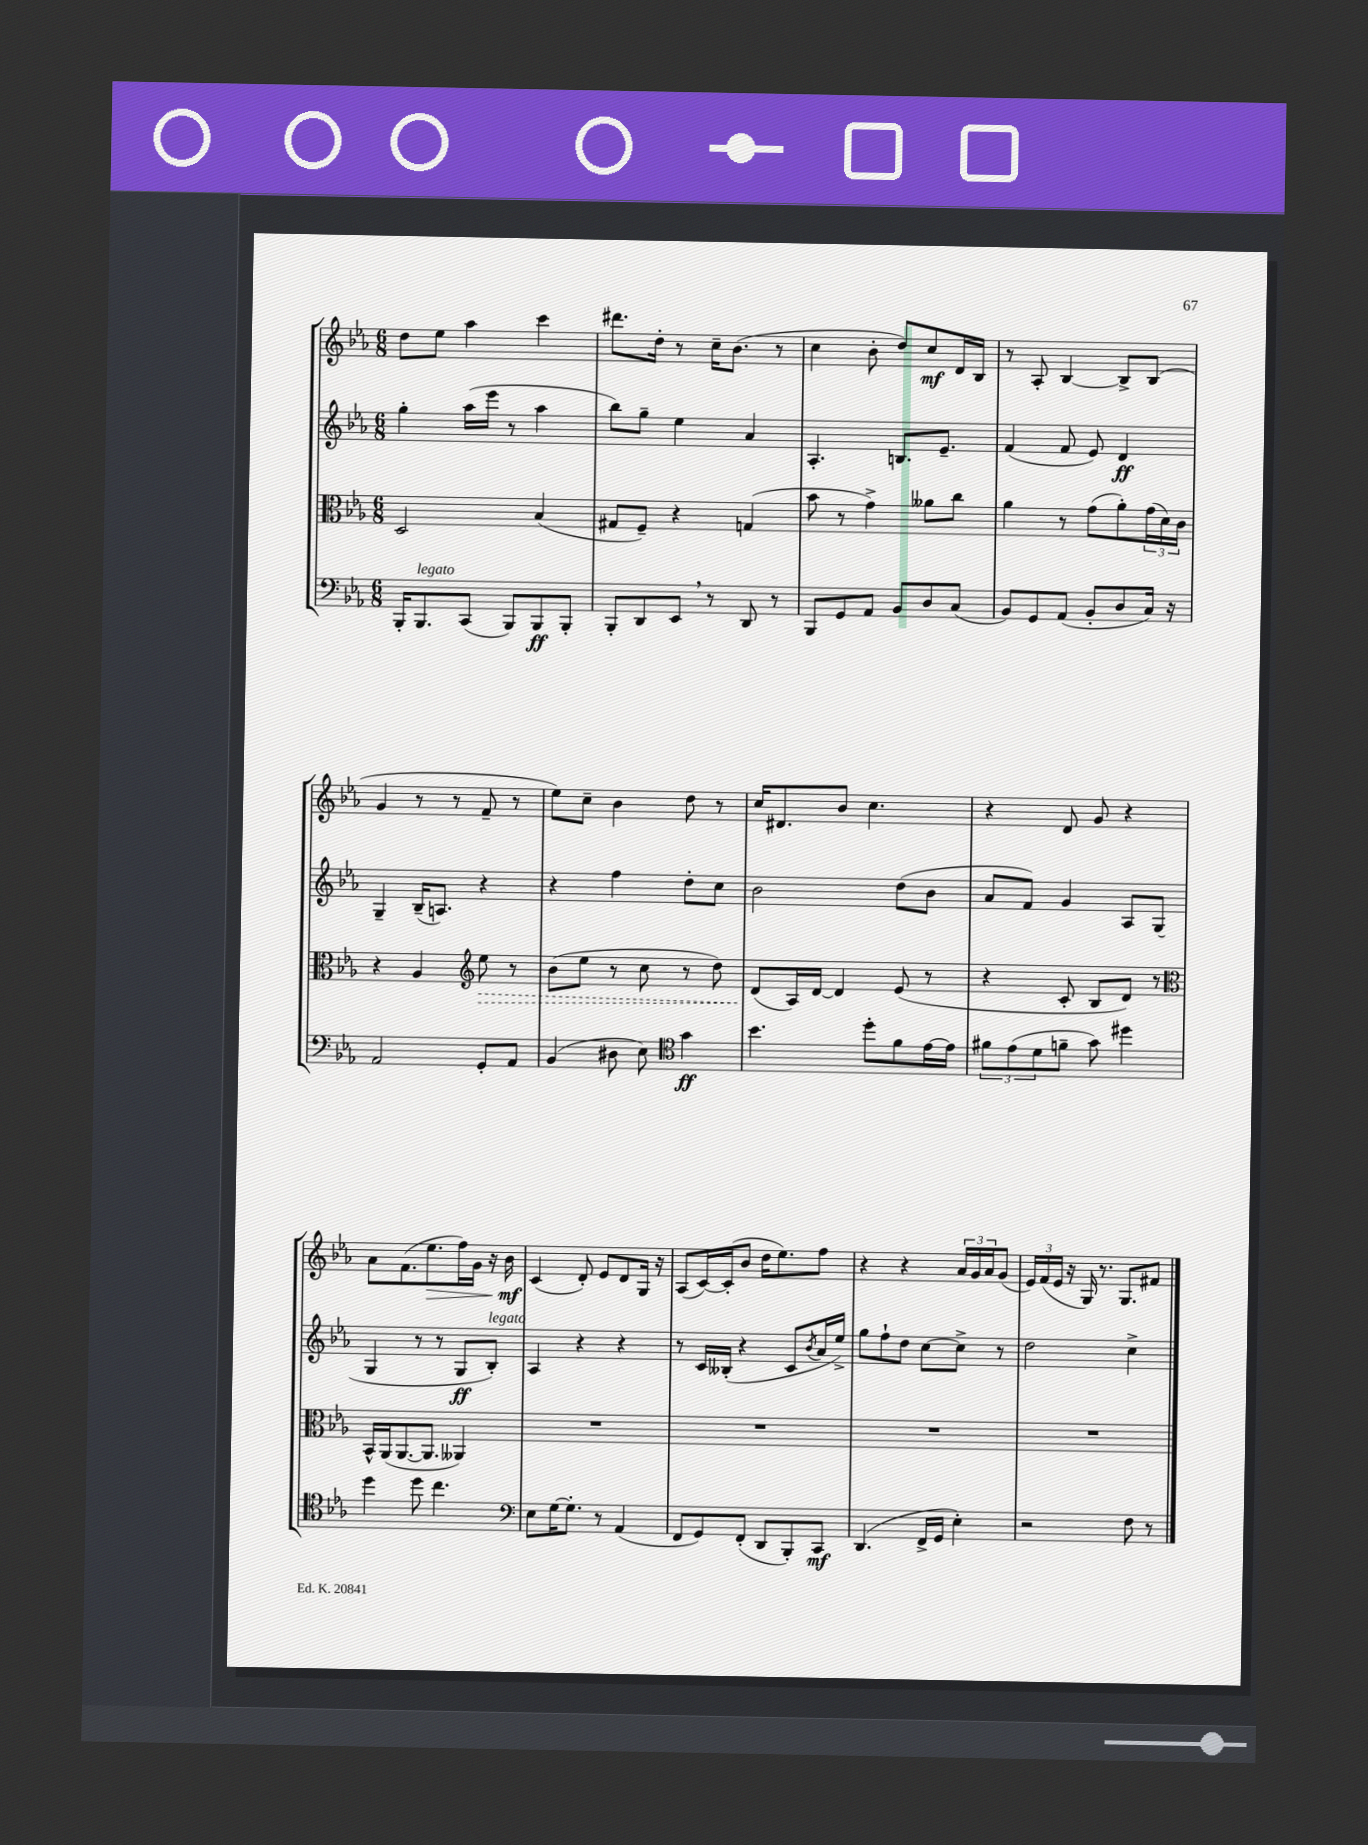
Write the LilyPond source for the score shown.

<<
\new StaffGroup <<
\new Staff = "s0" {
    \clef treble \key ees \major \numericTimeSignature \time 6/8
    d''8 ees''8 aes''4 c'''4 |
    dis'''8. d''16-. r8 c''16-- bes'8.( r8 |
    c''4 bes'8-. d''8) c''8\mf d'16 bes16 |
    r8 aes8-. bes4~ bes8-> bes8( |
    g'4 r8 r8 f'8-- r8 |
    ees''8) c''8-- bes'4 d''8 r8 |
    c''16 dis'8. bes'8 c''4. |
    r4 d'8 g'8 r4 |
    aes'8 f'8.( ees''8.\> f''16) g'16 r16 bes'16\mf\! |
    c'4( d'8-.) ees'8 d'8 g16 r16 |
    aes8( c'16~) c'16-.( bes'8 d''16 ees''8.) f''8 |
    r4 r4 \tuplet 3/2 { aes'16 g'16 aes'16 } g'8( |
    \tuplet 3/2 { ees'16) f'16( ees'16 } r16 g16) r8. g8. fis'8 \bar "|." |
}
\new Staff = "s1" {
    \clef treble \key ees \major \numericTimeSignature \time 6/8
    g''4-. aes''16( ees'''16 r8 aes''4 |
    bes''8) g''8-- ees''4 aes'4 |
    aes4.-. b8. ees'8.-- |
    f'4( f'8 ees'8) d'4\ff |
    g4-- bes16--( a8.) r4 |
    r4 f''4 d''8-. c''8 |
    bes'2 d''8( bes'8 |
    aes'8 f'8) g'4 aes8 g8( |
    g4 r8 r8 g8\ff bes8-.^\markup { \italic "legato" }) |
    aes4 r4 r4 |
    r8 c'16 beses16-.( r4 c'8 \acciaccatura { bes'8 } aes'16 ees''16->) |
    g''8 f''8-! d''8 c''8~ c''8-> r8 |
    d''2 c''4-> \bar "|." |
}
\new Staff = "s2" {
    \clef alto \key ees \major \numericTimeSignature \time 6/8
    d2 bes4( |
    gis8 f8--) r4 g4( |
    bes'8 r8 g'4->) aeses'8 c''8 |
    aes'4 r8 g'8( aes'8-.) \tuplet 3/2 { g'16( d'16) c'16 } |
    r4 aes4 \clef treble \once \override Hairpin.style = #'dashed-line ees''8\> r8 |
    bes'8( ees''8 r8 c''8 r8 d''8) |
    d'8\!( aes16) d'16~ d'4 ees'8( r8 |
    r4 c'8-. bes8 d'8) r8 |
    \clef alto bes,16-^ aes,16( aes,8.~ aes,8. aeses,4) |
    R2. |
    R2. |
    R2. |
    R2. \bar "|." |
}
\new Staff = "s3" {
    \clef bass \key ees \major \numericTimeSignature \time 6/8
    bes,,16-. bes,,8.^\markup { \italic "legato" } c,8( bes,,8) bes,,8\ff bes,,8-. |
    bes,,8-. d,8 ees,8 \breathe r8 d,8 r8 |
    bes,,8 g,8 aes,8 bes,8 d8 c8( |
    bes,8) g,8 aes,8( bes,8-. d8 c16) r16 |
    aes,2 g,8-. aes,8 |
    bes,4( dis8 ees8) \clef tenor g'4\ff |
    bes'4. d''8-. f'8 ees'16~ ees'16 |
    \tuplet 3/2 { fis'8 ees'8( d'8 } f'8-- g'8) dis''4 |
    d''4 d''8 c''4. |
    \clef bass ees8 g16~ g8.-. r8 aes,4( |
    f,8 g,8) f,8-.( d,8 bes,,8-.) c,8\mf |
    d,4.( f,16-> g,16 ees4-.) |
    r2 f8 r8 \bar "|." |
}
>>
>>
\layout { \context { \Score \remove "Bar_number_engraver" } }
